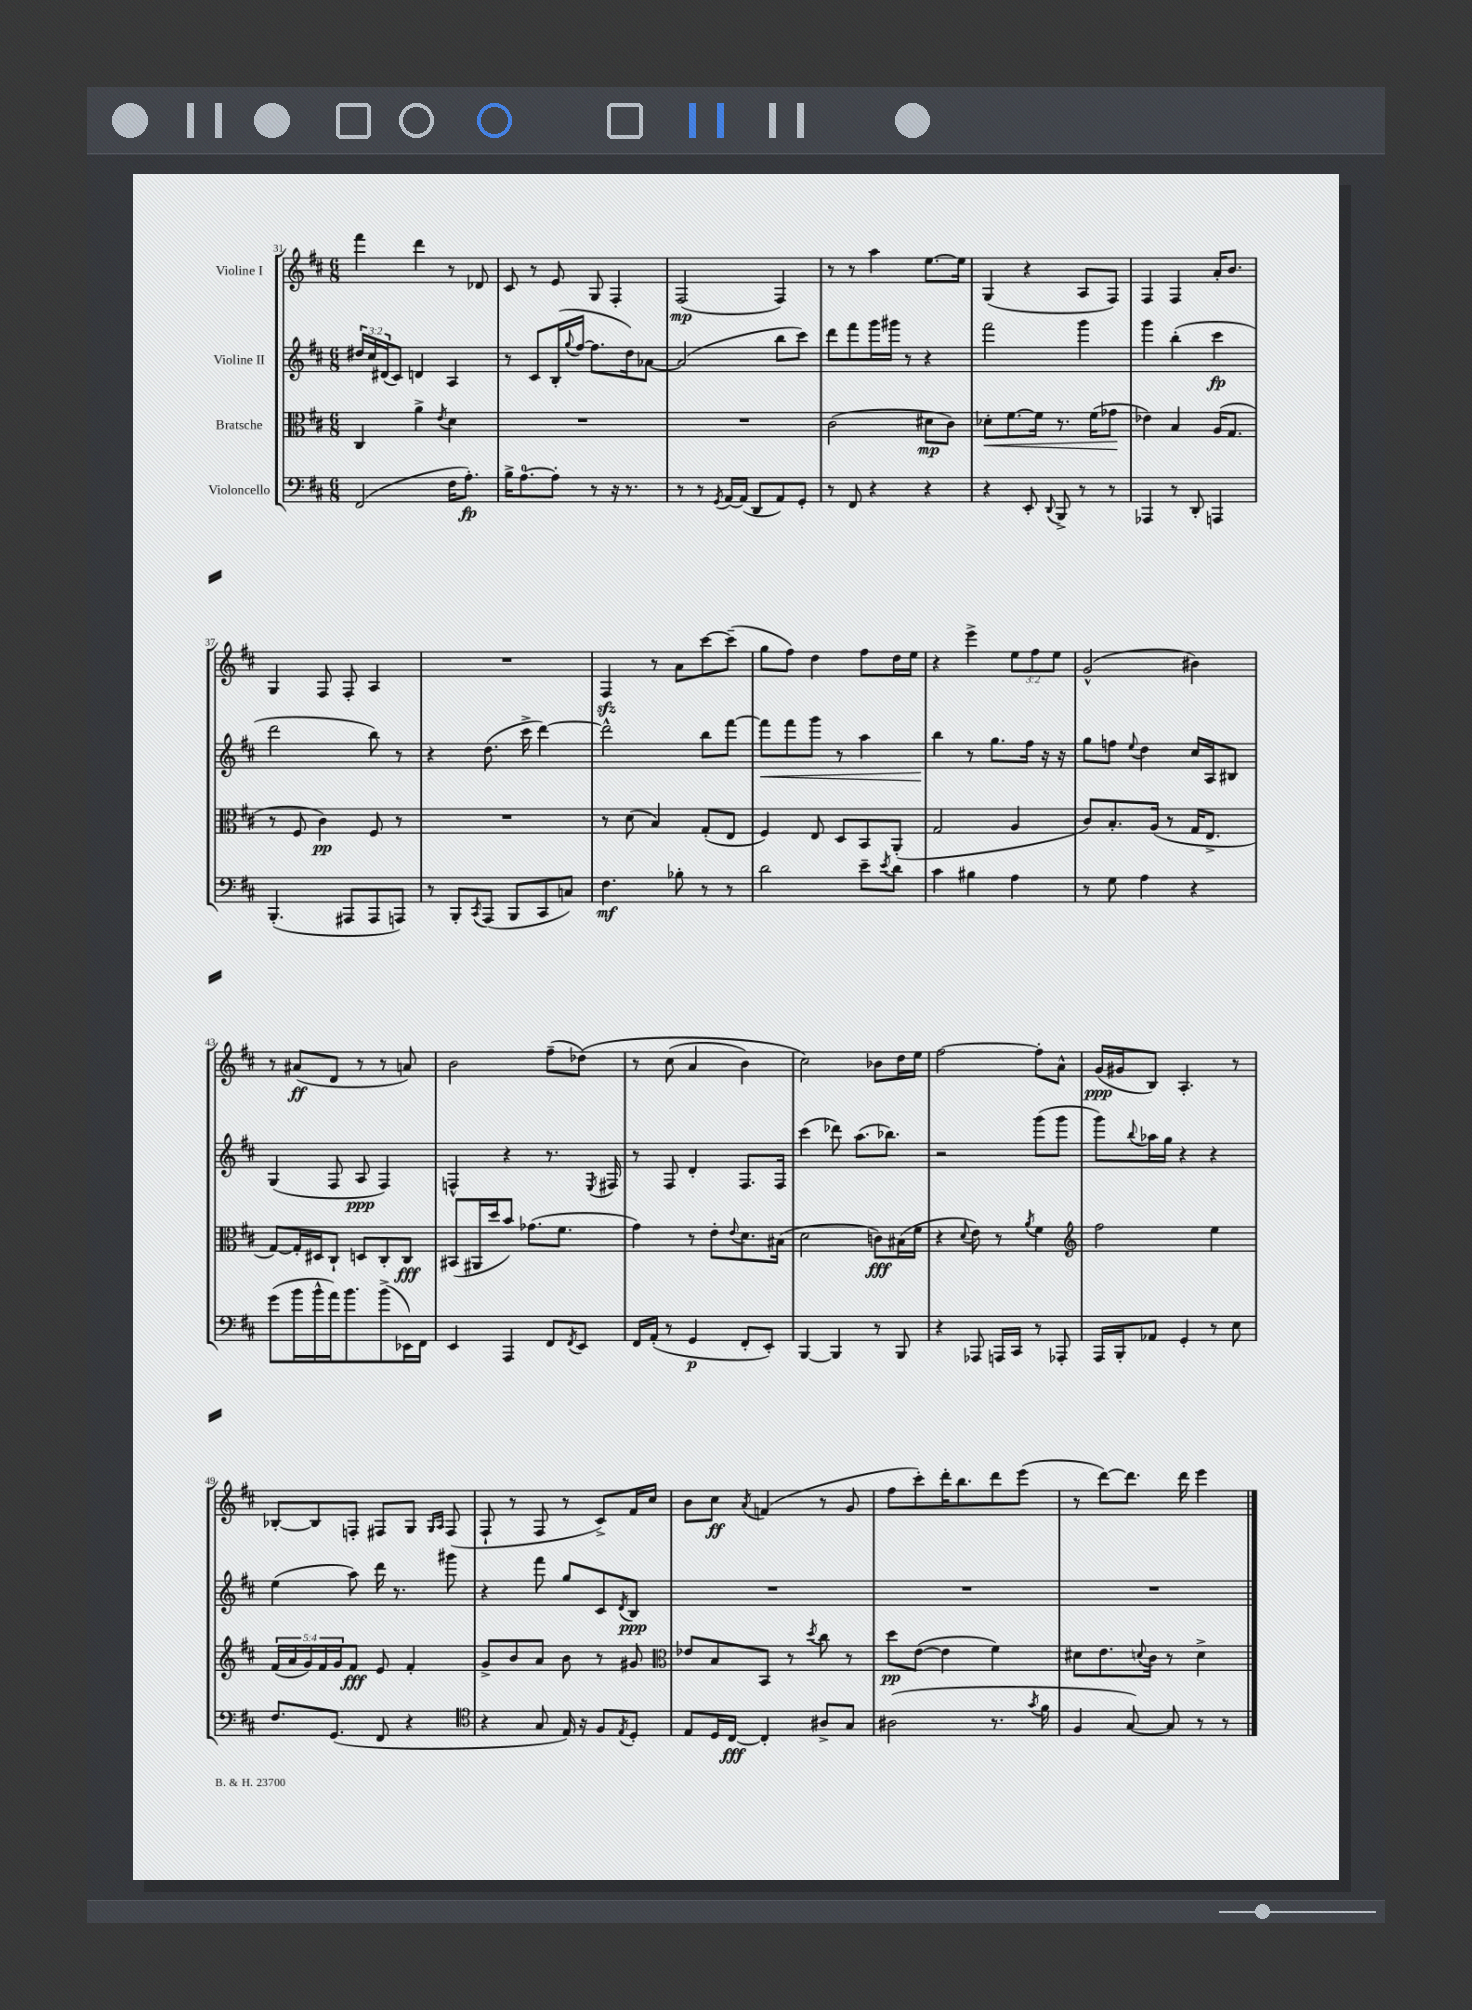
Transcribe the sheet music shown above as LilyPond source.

<<
\new StaffGroup <<
\new Staff = "s0" \with { instrumentName = "Violine I" } {
    \clef treble \key d \major \numericTimeSignature \time 6/8 \override Staff.TupletNumber.text = #tuplet-number::calc-fraction-text
    fis'''4 d'''4 r8 des'8 |
    cis'8 r8 e'8 g8 fis4-. |
    fis2\mp( fis4) |
    r8 r8 a''4 e''8.~ e''16 |
    g4( r4 a8 fis8) |
    fis4 fis4 a'16-. b'8. |
    g4 fis8 fis8-. a4 |
    R2. |
    fis4\sfz r8 a'8 cis'''8~ cis'''8--( |
    g''8 fis''8) d''4 fis''8 d''16 e''16 |
    r4 e'''4-> \tuplet 3/2 { e''8 fis''8 e''8 } |
    g'2-^( bis'4) |
    r8 ais'8\ff( d'8 r8 r8 a'8) |
    b'2 fis''8--( des''8)\( |
    r8 cis''8( a'4 b'4) |
    cis''2\) bes'8 d''16 e''16 |
    fis''2~ fis''8-. a'8-^ |
    g'16\ppp( gis'16 b8) a4.-. r8 |
    bes8~-. bes8 f8-. fis8 g8 \grace { g16 a16 } fis8( |
    fis8-! r8 fis8 r8 cis'8->) fis'16 cis''16 |
    b'8 cis''8\ff \acciaccatura { a'8 } f'4( r8 g'8 |
    fis''8 cis'''8-.) d'''16-. b''8. d'''8 e'''8( |
    r8 d'''8~) d'''8. d'''16 e'''4 \bar "|." |
}
\new Staff = "s1" \with { instrumentName = "Violine II" } {
    \clef treble \key d \major \numericTimeSignature \time 6/8 \override Staff.TupletNumber.text = #tuplet-number::calc-fraction-text
    \tuplet 3/2 { dis''16 cis''16 dis'16( } cis'8) d'4 a4 |
    r8 cis'8 b16-.( \appoggiatura { g''8 } fis''16~ fis''8. d''16) aes'8~ |
    aes'2( b''8 cis'''8) |
    d'''8 fis'''8 g'''16 gis'''16 r8 r4 |
    fis'''2 g'''4 |
    g'''4 b''4-.( cis'''4\fp |
    d'''2 b''8) r8 |
    r4 d''8.( cis'''16-> d'''4~) |
    d'''2-^ b''8 fis'''8~ |
    fis'''8\< fis'''8 g'''8 r8 a''4 |
    b''4\! r8 g''8. fis''16 r16 r16 |
    g''8 f''8 \appoggiatura { e''8 } d''4 cis''16 a16 bis8 |
    g4( fis8 a8\ppp fis4) |
    f4-^ r4 r8. \acciaccatura { e8 } fis16 |
    r8 fis8 d'4-. fis8. fis16 |
    cis'''4( des'''8) a''8.( bes''8.) |
    r2 g'''8( g'''8 |
    g'''8) \appoggiatura { b''8 } aes''16 g''16 r4 r4 |
    e''4( a''8) d'''16 r8. gis'''8 |
    r4 fis'''8 g''8 cis'8 \acciaccatura { d'8 } b8\ppp |
    R2. |
    R2. |
    R2. \bar "|." |
}
\new Staff = "s2" \with { instrumentName = "Bratsche" } {
    \clef alto \key d \major \numericTimeSignature \time 6/8 \override Staff.TupletNumber.text = #tuplet-number::calc-fraction-text
    cis4 a'4-> \acciaccatura { e'8 } d'4 |
    R2. |
    R2. |
    cis'2( dis'8\mp cis'8) |
    des'8-.\< fis'8.~ fis'16 r8. fis'16( ges'8\! |
    ees'4) b4 a16( g8. |
    r8 fis8 cis'4\pp) fis8 r8 |
    R2. |
    r8 d'8( b4) g8-.( e8 |
    fis4) e8 d8 b,8 a,8-.( |
    g2 a4 |
    cis'8) b8.-. a16( r8 g16 e8.-> |
    g8~) g16-. dis16 cis8-! d8 cis8-. cis8\fff |
    bis,8( ais,16 d''16 b'8) ges'8.( fis'8. |
    g'4) r8 e'8-. \appoggiatura { e'8 } d'8. bis16( |
    d'2 c'8\fff) bis16( fis'16 |
    r4 \appoggiatura { d'8 } e'8) r8 \acciaccatura { a'8 } fis'4 |
    \clef treble fis''2 e''4 |
    \tuplet 5/4 { fis'16( a'16 g'16) fis'16 g'16 } fis'8\fff e'8 fis'4-. |
    g'8-> b'8 a'8 b'8 r8 gis'8 |
    \clef alto ees'8 b8 b,8 r8 \acciaccatura { d''8 } cis''8 r8 |
    d''8\pp e'8~( e'4 fis'4) |
    dis'8 e'8. \appoggiatura { d'8 } cis'16 r8 d'4-> \bar "|." |
}
\new Staff = "s3" \with { instrumentName = "Violoncello" } {
    \clef bass \key d \major \numericTimeSignature \time 6/8
    fis,2( fis16 a8.-.\fp) |
    b16-> a8.-0~ a8-. r8 r16 r8. |
    r8 r8 \acciaccatura { g,8 } a,16~ a,16( d,8 a,8) g,8-. |
    r8 fis,8 r4 r4 |
    r4 e,8-. \appoggiatura { d,8 } b,,8-> r8 r8 |
    aes,,4 r8 d,8-. a,,4 |
    b,,4.-.( ais,,8 ais,,8 a,,8) |
    r8 b,,8-. \acciaccatura { cis,8 } a,,8( b,,8 cis,8 c8) |
    fis4.\mf bes8-. r8 r8 |
    d'2 e'8-- \acciaccatura { e'8 } d'8 |
    cis'4 bis4 a4 |
    r8 g8 a4 r4 |
    g'8( b'16 b'16-^ a'16) b'8. b'8->( ees,16) fis,16 |
    e,4 a,,4 fis,8 \acciaccatura { fis,8 } e,8 |
    fis,16 a,16-.( r8 g,4\p fis,8-. e,8-.) |
    b,,4~ b,,4 r8 b,,8 |
    r4 aes,,8 a,,16 cis,16 r8 aes,,8-. |
    a,,16 b,,16-. aes,8 g,4-. r8 e8 |
    fis8. g,8.( fis,8 r4 |
    \clef tenor r4 g8 e16) r16 fis8 \acciaccatura { e8 } d8-. |
    e8 d16 cis16~\fff cis4-. ais8-> g8 |
    ais2( r8. \acciaccatura { g'8 } fis'16 |
    fis4 g8~) g8 r8 r8 \bar "|." |
}
>>
>>
\layout { \context { \Score currentBarNumber = #31 } }
